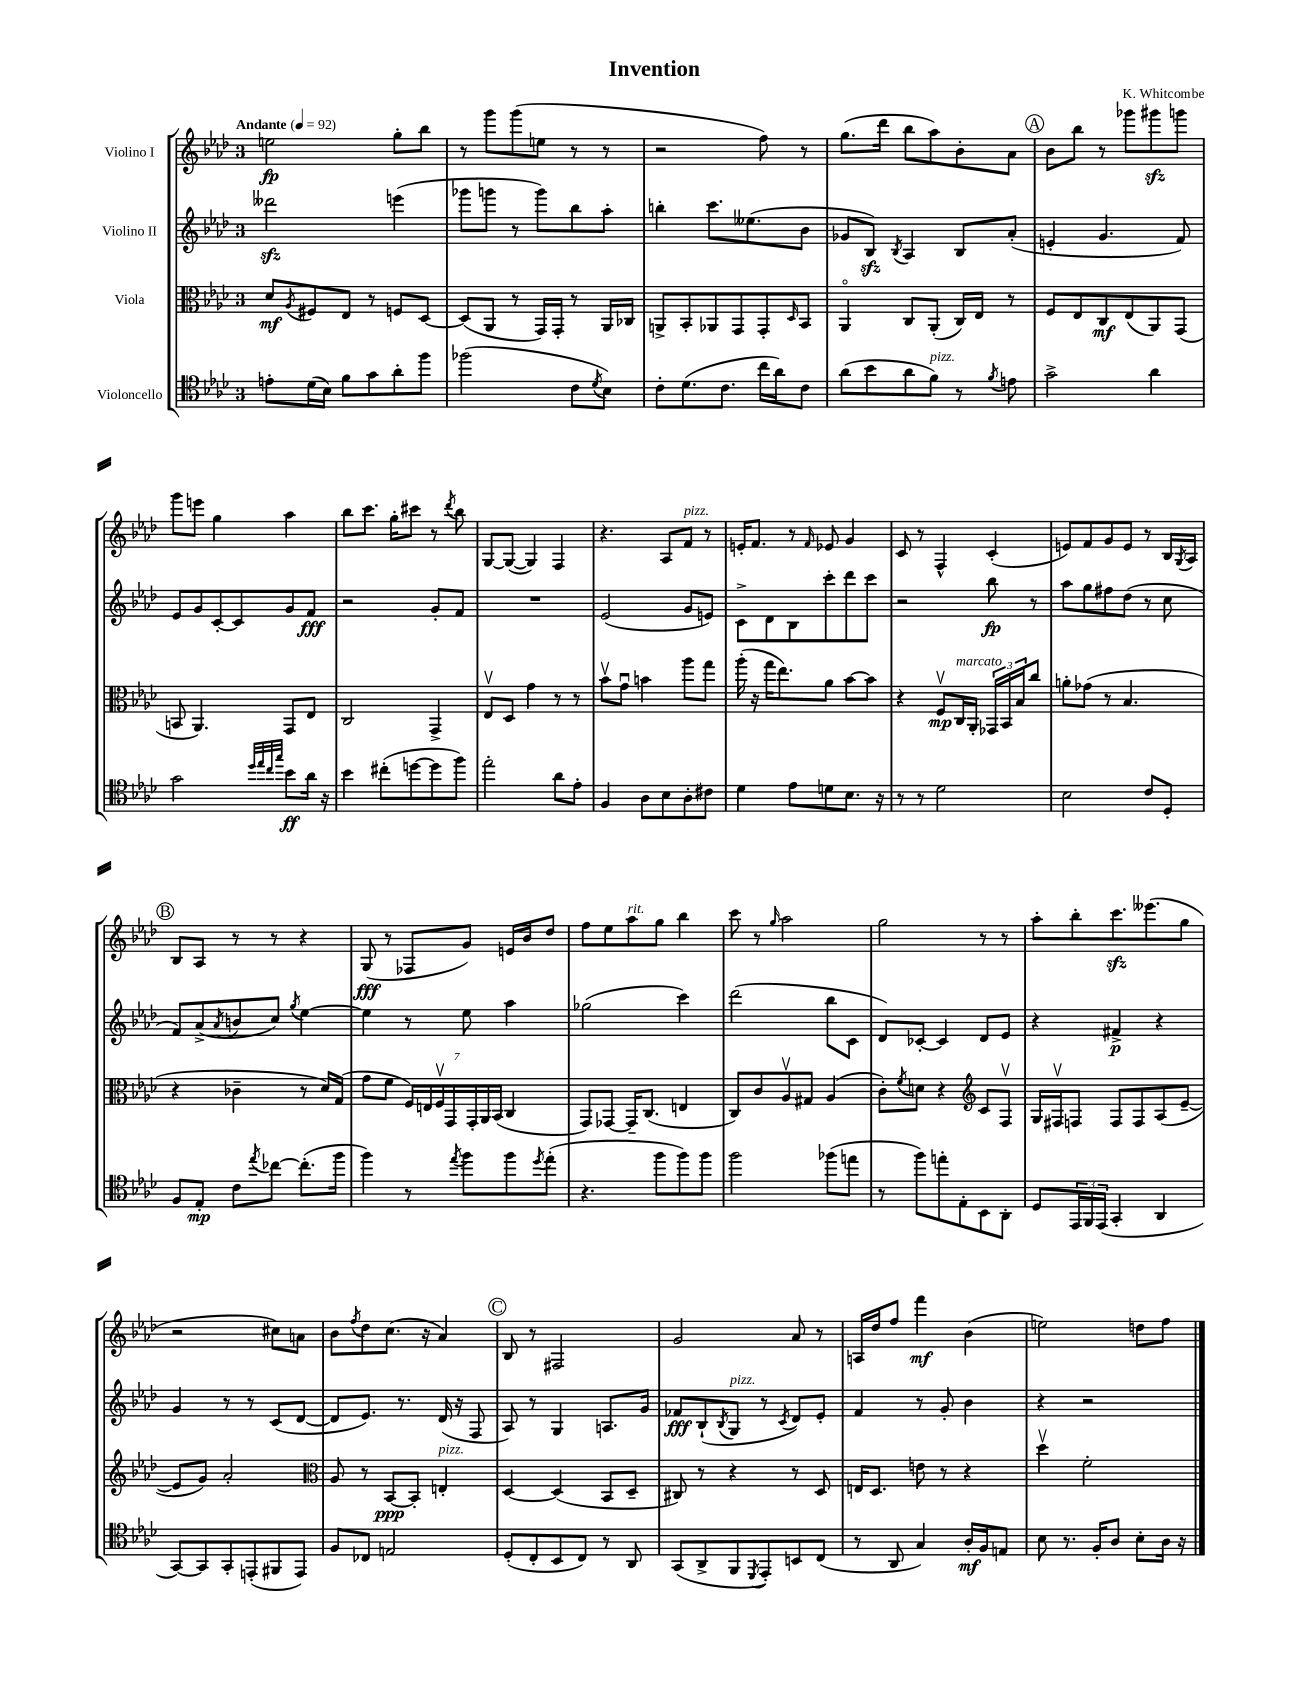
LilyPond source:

\header { title = "Invention" composer = "K. Whitcombe" }
<<
\new StaffGroup <<
\new Staff = "s0" \with { instrumentName = "Violino I" } {
    \clef treble \key aes \major \once \override Staff.TimeSignature.style = #'single-digit \time 3/4 \tempo "Andante" 4 = 92
    e''2\fp g''8-. bes''8 |
    r8 g'''8 g'''8( e''8 r8 r8 |
    r2 f''8) r8 |
    g''8.( des'''16 bes''8 aes''8) bes'8-. aes'8 |
    \mark \markup { \circle "A" } bes'8 bes''8 r8 ges'''8 gis'''8\sfz g'''8 |
    g'''8 e'''8 g''4 aes''4 |
    bes''8 c'''8. g''16-. cis'''8 r8 \acciaccatura { des'''8 } bes''8 |
    g8~ g8~( g4) f4 |
    r4. aes8 f'8^\markup { \italic "pizz." } r8 |
    e'16-. f'8. r8 \grace { f'16 } ees'8 g'4 |
    c'8 r8 f4-^ c'4-.( |
    e'8) f'8 g'8 e'8 r8 bes16 \acciaccatura { g8 } aes16 |
    \mark \markup { \circle "B" } bes8 aes8 r8 r8 r4 |
    g8\fff( r8 fes8 g'8) e'16 bes'16 des''8 |
    f''8 ees''8 aes''8^\markup { \italic "rit." } g''8 bes''4 |
    c'''8 r8 \grace { g''16 } aes''2 |
    g''2 r8 r8 |
    aes''8-. bes''8-. c'''8.\sfz eeses'''8.( g''8 |
    r2 cis''8) a'8 |
    bes'8 \acciaccatura { f''8 } des''8 c''8.( r16 aes'4) |
    \mark \markup { \circle "C" } bes8 r8 fis2 |
    g'2 aes'8 r8 |
    a16 des''16 f''8 f'''4\mf bes'4( |
    e''2) d''8 f''8 \bar "|." |
}
\new Staff = "s1" \with { instrumentName = "Violino II" } {
    \clef treble \key aes \major \once \override Staff.TimeSignature.style = #'single-digit \time 3/4
    deses'''2\sfz e'''4( |
    ges'''8 g'''8 r8 g'''8) bes''8 aes''8-. |
    b''4-. c'''8. eeses''8.( bes'8 |
    ges'8 bes8\sfz) \acciaccatura { bes8 } aes4 bes8 aes'8-.( |
    \mark \markup { \circle "A" } e'4-. g'4. f'8) |
    ees'8 g'8 c'8~-. c'8 g'8 f'8\fff |
    r2 g'8-. f'8 |
    R2. |
    ees'2( g'8 e'8) |
    c'8-> des'8 bes8 c'''8-. des'''8 c'''8 |
    r2 bes''8\fp r8 |
    aes''8 g''8 fis''8 des''8( r8 c''8 |
    \mark \markup { \circle "B" } f'8) aes'8->( \acciaccatura { aes'8 } b'8 c''8) \acciaccatura { g''8 } ees''4~ |
    ees''4 r8 ees''8 aes''4 |
    ges''2( c'''4) |
    des'''2( bes''8 c'8 |
    des'8) ces'8~-. ces'4 des'8 ees'8 |
    r4 fis'4->\p r4 |
    g'4 r8 r8 c'8( des'8~ |
    des'8 ees'8.) r8. des'16( r16 f8 |
    \mark \markup { \circle "C" } aes8) r8 g4 a8. g'16 |
    fes'8\fff bes8-!( \acciaccatura { bes8 } g8^\markup { \italic "pizz." } r8 \acciaccatura { c'8 } des'8) ees'8-. |
    f'4 r8 g'8-. bes'4 |
    r4 r2 \bar "|." |
}
\new Staff = "s2" \with { instrumentName = "Viola" } {
    \clef alto \key aes \major \once \override Staff.TimeSignature.style = #'single-digit \time 3/4
    des'8\mf \acciaccatura { aes8 } fis8 ees8 r8 f8 des8~ |
    des8( aes,8 r8 g,16) g,16-. r8 aes,16 ces16 |
    a,8-> bes,8-. aes,8 g,8 g,8-. \grace { des16 } bes,8 |
    aes,4\flageolet c8 aes,8-.( c16) ees16 r8 |
    \mark \markup { \circle "A" } f8 ees8 c8\mf ees8( aes,8) g,8( |
    b,8 aes,4.) g,8 ees8 |
    c2 g,4-> |
    ees8\upbow des8 g'4 r8 r8 |
    bes'8\upbow g'8\downbow b'4 aes''8 g''8 |
    aes''16-.( r16 g''16 ees''8.) aes'8 bes'8~ bes'8 |
    r4 f8\upbow\mp c16^\markup { \italic "marcato" } aes,16-. \tuplet 3/2 { ges,16 bes,16 bes16 } c''8 |
    a'8-. ges'8( r8 bes4. |
    \mark \markup { \circle "B" } r4 ces'4-- r8 des'16) g16( |
    g'8 f'8 \tuplet 7/4 { f16) e16 f16\upbow g,16 g,16-. aes,16 bes,16( } c4 |
    g,8) ges,8~ ges,16-- c8.( e4 |
    c8) c'8 aes8\upbow gis8 aes4( |
    c'8-.) \acciaccatura { f'8 } d'8 r4 \clef treble c'8 f8\upbow |
    g16 fis16\upbow f8 f8 f8 aes8( ees'8~-- |
    ees'8 g'8) aes'2-. |
    \clef alto aes8 r8 bes,8~\ppp bes,8-. e4-.^\markup { \italic "pizz." } |
    \mark \markup { \circle "C" } des4~ des4( bes,8 des8-- |
    cis8) r8 r4 r8 des8 |
    e16 des8. e'8 r8 r4 |
    des''4\upbow f'2-. \bar "|." |
}
\new Staff = "s3" \with { instrumentName = "Violoncello" } {
    \clef tenor \key aes \major \once \override Staff.TimeSignature.style = #'single-digit \time 3/4
    e'8-. des'16( bes16) f'8 g'8 aes'8-. f''8 |
    fes''2( c'8 \acciaccatura { des'8 } bes8) |
    c'8-. des'8.( c'8. c''16 aes'16) c'8 |
    aes'8( bes'8 aes'8 f'8^\markup { \italic "pizz." }) r8 \acciaccatura { f'8 } e'8 |
    \mark \markup { \circle "A" } g'2-> aes'4 |
    g'2 \grace { des''32 ees''32 c''32 g''32 } bes'8\ff aes'16 r16 |
    bes'4 cis''8-.( d''8~ d''8 f''8) |
    ees''2-. aes'8 ees'8-. |
    f4 aes8 bes8 aes8-. cis'8 |
    des'4 ees'8 d'8 bes8. r16 |
    r8 r8 des'2 |
    bes2 c'8 des8-. |
    \mark \markup { \circle "B" } f8 ees8-.\mp c'8 \acciaccatura { ees''8 } ces''8~ ces''8.-.( f''16 |
    f''4) r8 \acciaccatura { ees''8 } f''8 f''8 \acciaccatura { des''8 } ees''8-.( |
    r4. f''8 f''8) f''8 |
    f''2 fes''8( e''8 |
    r8 f''8) e''8-. ees8-. bes,8 aes,8-. |
    des8 \tuplet 3/2 { ees,16 f,16 ees,16( } g,4-. aes,4 |
    g,8~) g,8 g,8-. e,8-.( fis,8 e,8) |
    f8 ces8 e2 |
    \mark \markup { \circle "C" } des8-.( c8-. bes,8 c8) r8 aes,8 |
    g,8( aes,8-> f,8 \acciaccatura { des,8 } ees,8-.) b,8 c8( |
    r8 aes,8 g4) aes16-.\mf f16 e8 |
    bes8 r8. f16-. aes8 bes8-. aes16 r16 \bar "|." |
}
>>
>>
\layout { \context { \Score \remove "Bar_number_engraver" } }
